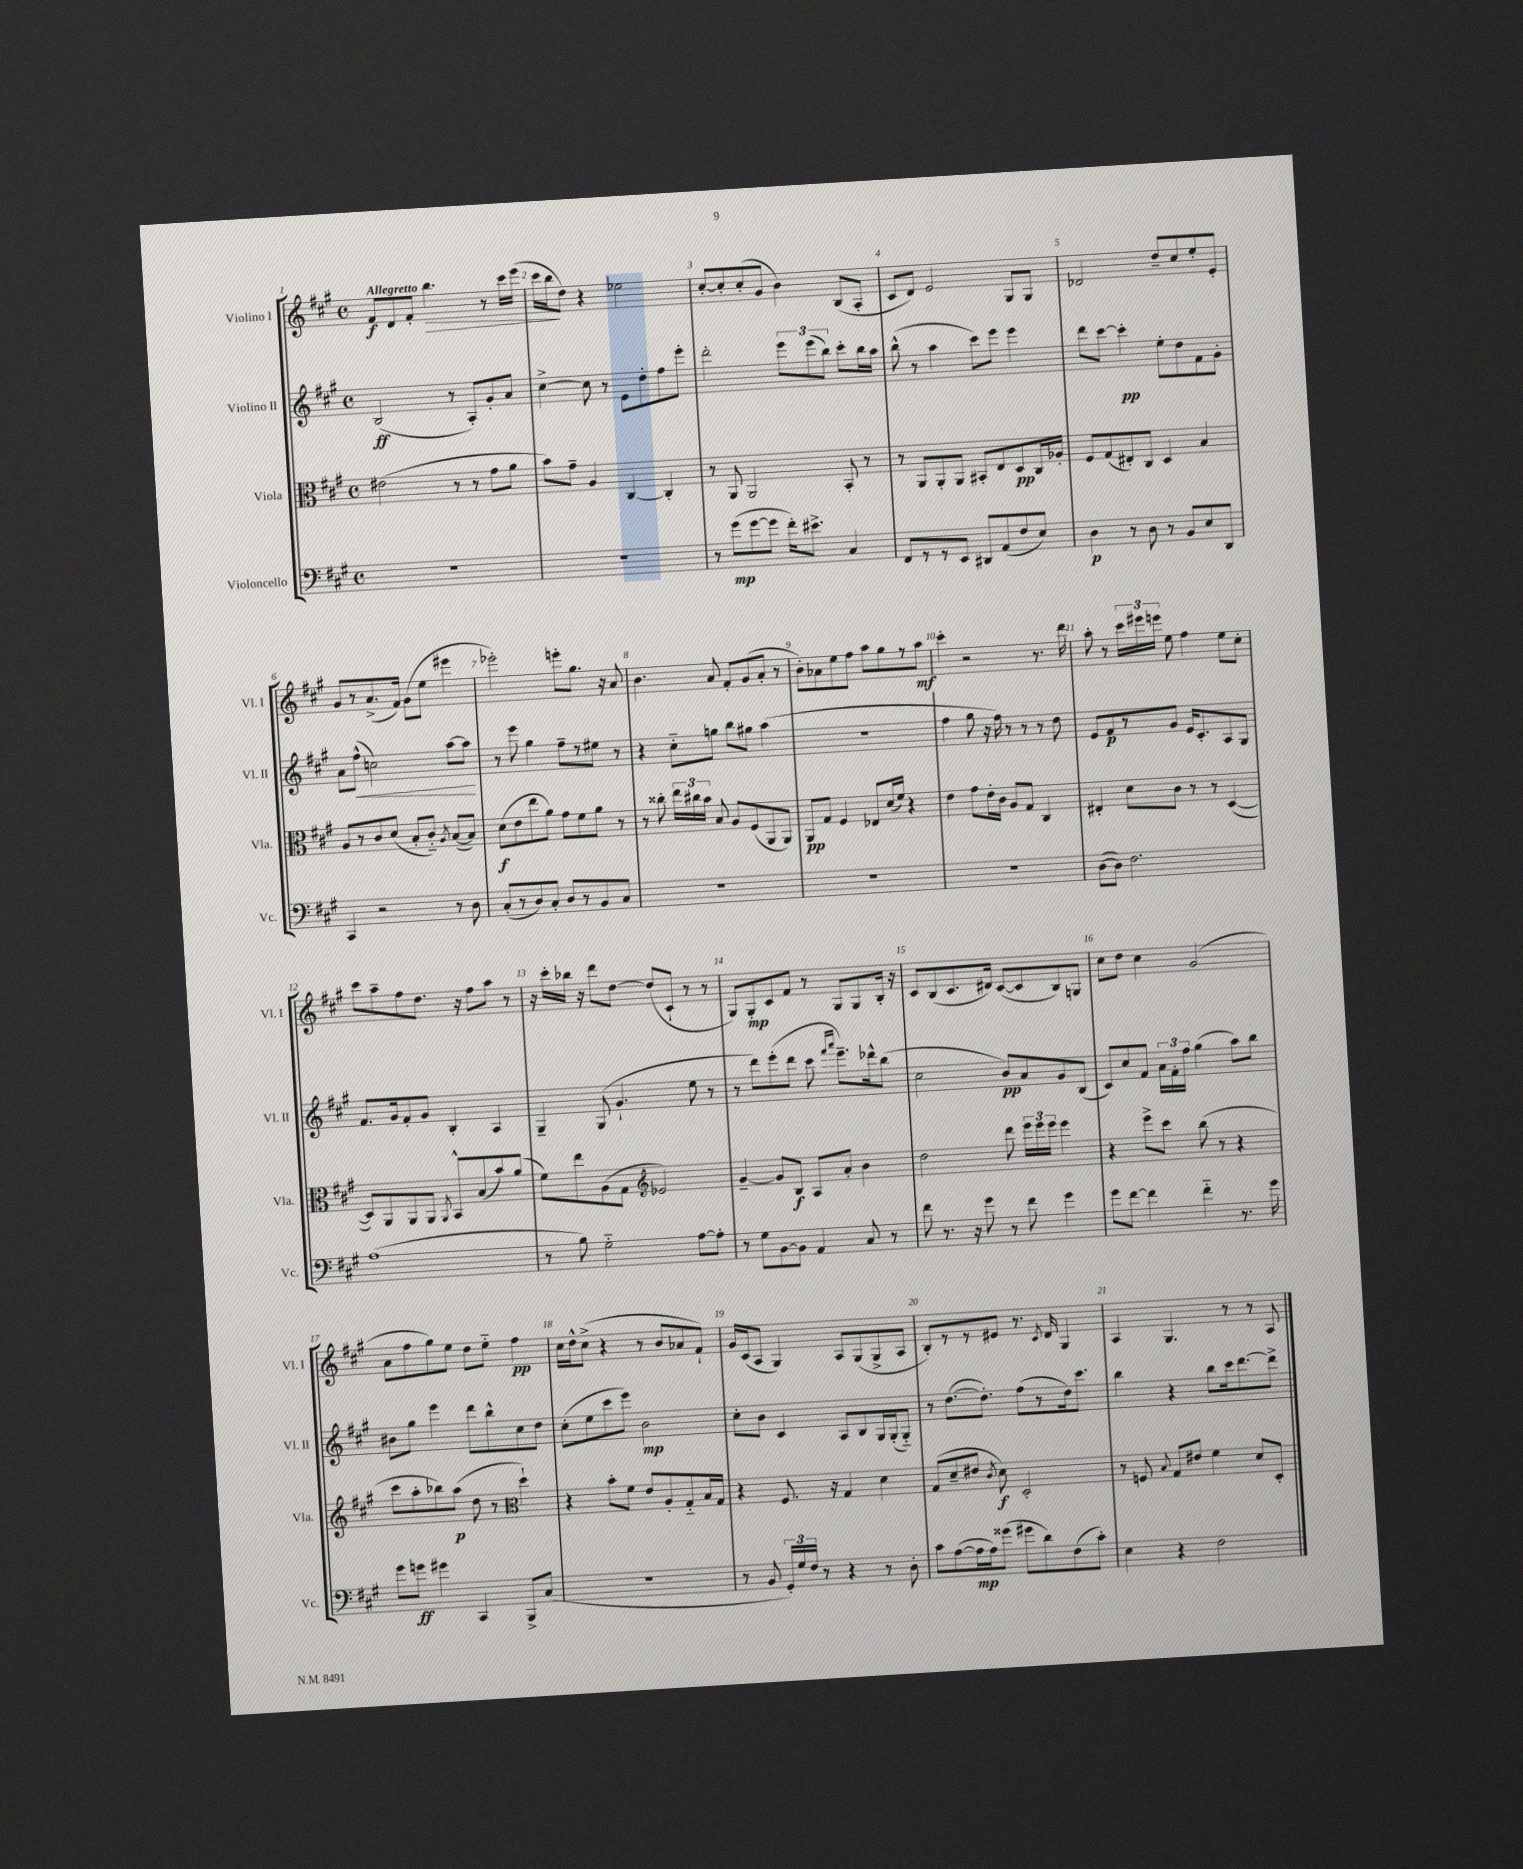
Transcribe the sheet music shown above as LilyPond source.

<<
\new StaffGroup <<
\new Staff = "s0" \with { instrumentName = "Violino I" shortInstrumentName = "Vl. I" } {
    \clef treble \key a \major \defaultTimeSignature \time 4/4 \tempo "Allegretto"
    \autoBeamOff fis'8[\f d'8 fis'8]-. b''4.\> r8 cis'''16[ e'''16]( |
    cis'''16[ b''16\! d''8]) r4 ees''2 |
    cis''8[~-. cis''8-. cis''8-.( gis'8] b'4) b8[( a8]-. |
    cis'8[ d'8]) e'2 gis8[ gis8] |
    des'2 d''8[-- cis''8 e''8-. e'8]-. |
    gis'8[ r8 a'8.->( fis'16]) gis'8[( e''8] eis'''4 |
    ees'''2-.) e'''8[-. gis''8.] r16 a'8 |
    b'4. a'8 fis'8[-. gis'8( a'8]-. r8 |
    b'8[-.) aes'8 e''8 fis''8] a''8[ gis''8 r8 a''8]\mf |
    cis'''4-. r2 r8. d'''16 |
    a''8-. r8 \tuplet 3/2 { cis'''16[ eis'''16 e'''16] } e''8 fis''4 e''8[ cis''8]-. |
    cis'''8[ a''8-- fis''8 d''8.] r16 fis''8[ a''8] r8 |
    r16 cis'''16[-. bes''16] r16 d'''8[ d''8]~ d''8[( cis'8]-! r8 r8 |
    gis8[) gis8-.\mp cis'8 fis'8] r8 gis8[ gis8 b16]-. r16 |
    cis'8[ b8( cis'8. dis'16]) cis'8[~( cis'8 b8) g8] |
    cis''8[ d''8] cis''4 gis'2( |
    a'8[ fis''8 gis''8) e''8] d''8[ e''8]-_ fis''4\pp |
    cis''16[ d''16-^ cis''8]->( r4 r8 b'8[ aes'8 fis'8]-!) |
    gis'16[ cis'16( a8] gis4) a8[ gis8( gis8-> a8] |
    b8[-.) r8 r8 eis'8] r8. \acciaccatura { cis'8 } d'16 gis4 |
    a4 gis4. r8 r8 a8 \bar "|." |
}
\new Staff = "s1" \with { instrumentName = "Violino II" shortInstrumentName = "Vl. II" } {
    \clef treble \key a \major \defaultTimeSignature \time 4/4
    \autoBeamOff b2\ff( r8 a8[-.) gis'8-. a'8] |
    cis''4~-> cis''8 r8 e'8[ d''8-. fis''8 e'''8]-. |
    d'''2-. \tuplet 3/2 { e'''8[ e'''8( b''8]) } cis'''8[-. b''16 a''16] |
    b''8-^( r8 a''4 cis'''8[) e'''8] e'''4 |
    d'''8[ cis'''8]~ cis'''4-.\pp e''8[-. d''8 fis'8 gis'8]-. |
    a'8[ fis''8]-^\<( c''2) a''8[~ a''8]\! |
    r8 e'''8 gis''4 fis''8[-- r8 eis''8] r8 |
    r4 cis''8[-_ g''8] b''8[ gis''8] a''4( |
    r1 |
    fis''4 gis''8 r16 fis''16) r8 r8 r8 d''8 |
    e'8[ fis'8\p r8 gis'8] e'16[ cis'8.-. a8 gis8] |
    fis'8.[ gis'16 fis'8-. gis'8] b4-. a4 |
    gis4-- gis8( gis'4.-! e''8 r8 |
    r8 d'''8[) e'''8-.( d'''8] cis'''8 \grace { fis'''16[ a'''16] } e'''8.[--) des'''16-^ b''8]( |
    cis''2 b'8[\pp) a'8 gis'8 b8]( |
    cis'8[) cis''8 fis'8] \tuplet 3/2 { a'16[ fis'16-. fis''16] } gis''4( a''8[) b''8] |
    bis'8[ gis''8] e'''4 d'''8[ b''8-^ cis''8 d''8] |
    cis''8[-.( e''8 cis'''8 e'''8]) b'2\mp |
    cis''8[-. b'8] cis'4 a8[ b8 gis16 gis16-.( gis8]-_) |
    r8 d''8.[~( d''8.]-.) fis''8[( r8 d''16) cis'''8.] |
    b''4 r4 b''8[ cis'''16 d'''8.~ d'''8]-> \bar "|." |
}
\new Staff = "s2" \with { instrumentName = "Viola" shortInstrumentName = "Vla." } {
    \clef alto \key a \major \defaultTimeSignature \time 4/4
    \autoBeamOff eis'2( r8 r8 gis'8[ a'8] |
    b'8[) gis'8]-- a4 cis4~ cis4-. |
    r8 a,8 a,2 b,8-. r8 |
    r8 a,8[ a,8-. a,8] bis,8[-. e8 d8\pp cis16 aes16]-. |
    fis8[ gis8( eis8-.) cis8] d4 b4 |
    a8[ r8 cis'8 d'8]( b8[-. cis'8]-_) \acciaccatura { a8 } b8[~( b8]) |
    d'8[\f( e'8 e''8 a'8]) gis'8[ fis'8 a'8] r8 |
    r8 cisis''8-. \tuplet 3/2 { e''16[ cis''16 b'16] } b8 a8[ fis8( a,8 a,8]) |
    a,8[\pp gis8] fis4 ees8[ d'16( fis'16]) r4 |
    e'4 gis'8[ e'16-. cis'16] a8[ gis8] cis4 |
    eis4-. d'8[ cis'8] r8 r8 d4~( |
    d8[) a,8 a,8 a,8] \acciaccatura { a,8 } b,8[-^ b8( b'8) a'8]( |
    fis'8[) e''8 a8( gis8] \clef treble ees'2) |
    gis'4~-- gis'8[ b8]\f a8[ a'8]-. b'4 |
    d''2 d'''8 \tuplet 3/2 { e'''16[ e'''16 e'''16] } e'''4 |
    r4 e'''8[-> cis'''8] b''8( r8 r4 |
    cis'''8[ a''8-. bes''8) a''8]\p( d''8 r8 \clef alto d''4-!) |
    r4 b'8[-. fis'8] e'8[ a8-. gis8-_ b16 gis16] |
    r4 fis8. r16 gis4 d'4 |
    gis8[( d'8-- eis'8] \acciaccatura { cis'8 } d'8\f) d2-. |
    r8 f8 \appoggiatura { b8 } gis8[ eis'8] fis'4 d'8[ d8]-. \bar "|." |
}
\new Staff = "s3" \with { instrumentName = "Violoncello" shortInstrumentName = "Vc." } {
    \clef bass \key a \major \defaultTimeSignature \time 4/4
    \autoBeamOff R1 |
    R1 |
    r8 gis'8[\mp( gis'8~ gis'8] fis'16[-.) eis'8.]-> cis4 |
    fis,8[ r8 r8 e,8] dis,8[ a,8( fis8 e8]) |
    d4\p r8 d8 r8 b,8[ e8 d,8] |
    cis,4 r2 r8 d8 |
    cis8[-.( r8 d8) cis8]-. d8[ r8 b,8 cis8] |
    R1 |
    R1 |
    R1 |
    d8[~( d8]) fis2. |
    a1( |
    r8 b8) gis2-_ a8[~ a8]-. |
    r8 gis8[ b,8~ b,8] a,4 cis8 r8 |
    fis'8 r8. r16 gis'8 r8 fis'8 gis'4 |
    gis'8[ fis'8]~ fis'4 fis'4-_ r8. gis'16 |
    gis'8[ g'8]\ff gis'4 cis,4 b,,8[-> cis8]( |
    R1 |
    r8 b,8 \tuplet 3/2 { gis,16[-.) gis16 fis16] } r8 r4 r8 d8-. |
    cis'8[ a8~( a16\mp a16) gisis'8]( gis'8[ d'8) fis8( cis'8]-.) |
    e4 r4 fis2 \bar "|." |
}
>>
>>
\layout { \context { \Score \override BarNumber.break-visibility = ##(#f #t #t) barNumberVisibility = #all-bar-numbers-visible } }
